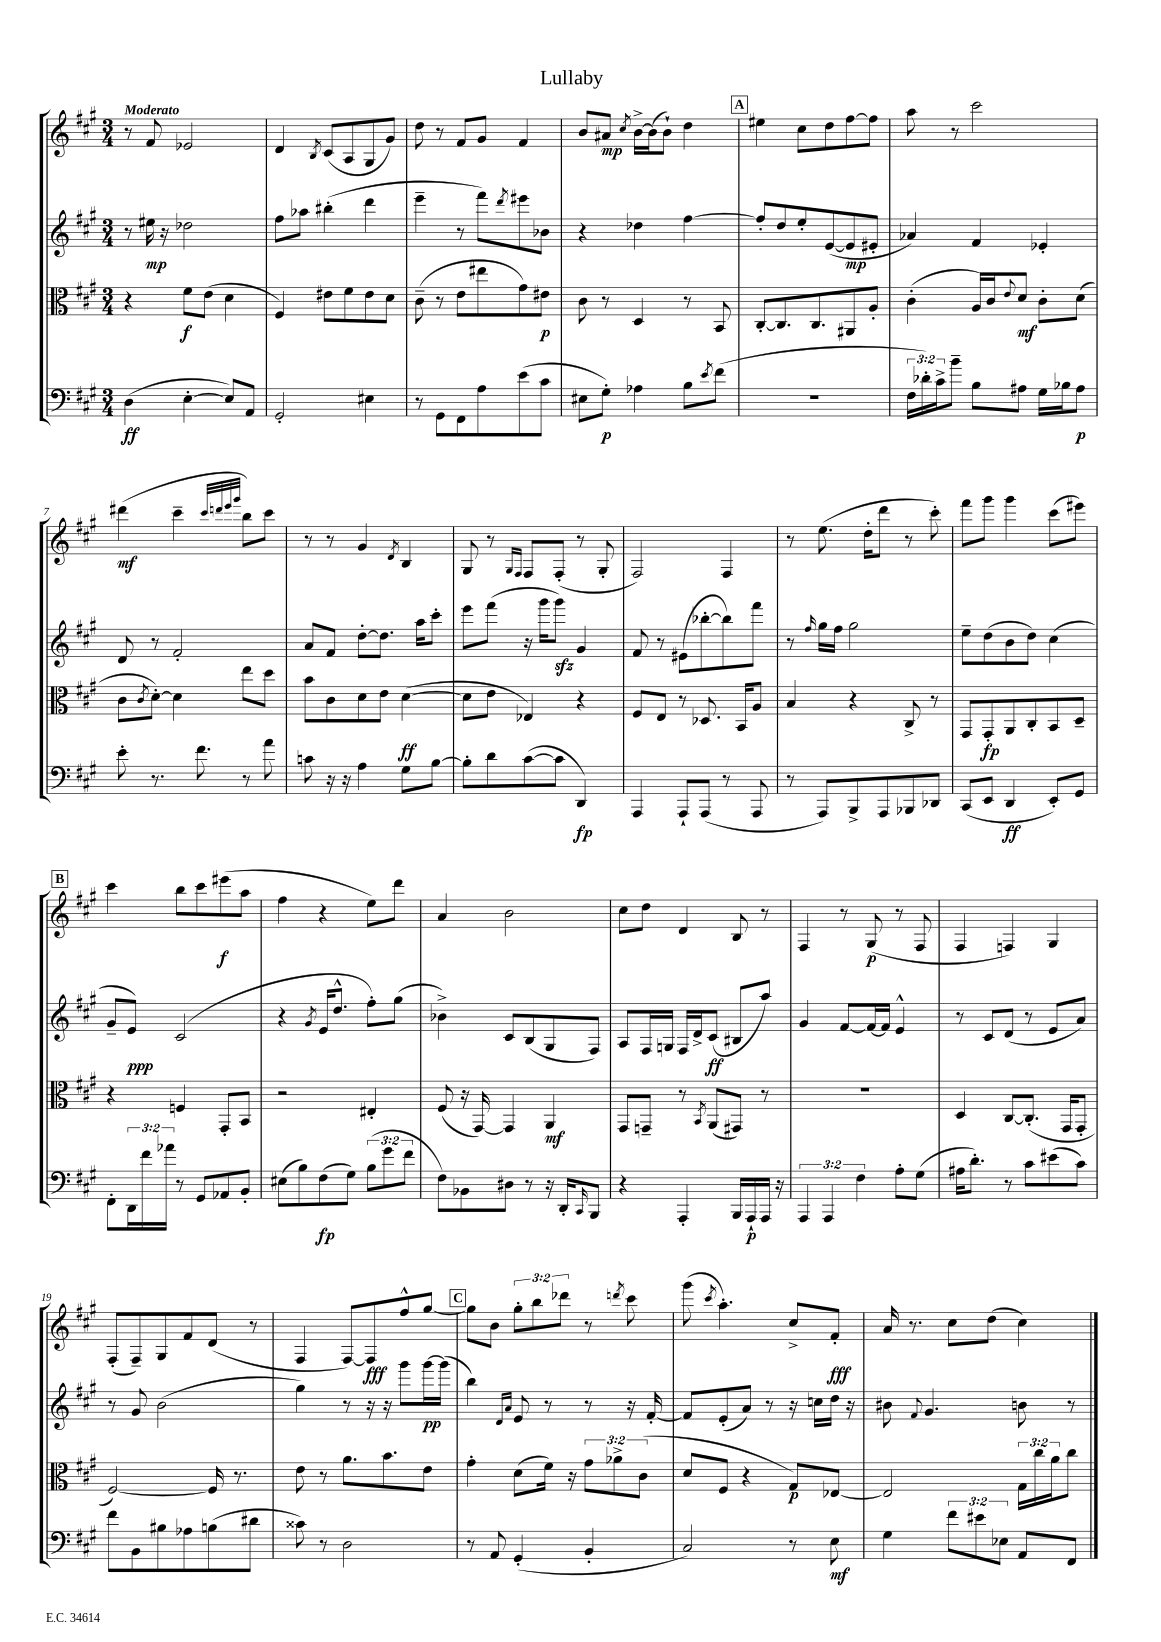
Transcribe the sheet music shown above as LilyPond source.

\header { title = "Lullaby" }
<<
\new StaffGroup <<
\new Staff = "s0" {
    \clef treble \key a \major \numericTimeSignature \time 3/4 \override Staff.TupletNumber.text = #tuplet-number::calc-fraction-text \tempo "Moderato"
    r8 fis'8 ees'2 |
    d'4 \acciaccatura { b8 } cis'8( a8 gis8 gis'8) |
    d''8 r8 fis'8 gis'8 fis'4 |
    b'8 ais'8\mp \acciaccatura { cis''8 } b'16~-> b'16( b'8-!) d''4 |
    \mark \markup { \box "A" } eis''4 cis''8 d''8 fis''8~ fis''8 |
    a''8 r8 cis'''2 |
    dis'''4\mf( cis'''4-- \grace { cis'''32 d'''32 e'''32 gis'''32 } b''8) cis'''8 |
    r8 r8 gis'4 \acciaccatura { d'8 } b4 |
    gis8 r8 \grace { gis16 fis16 } fis8 fis8-.( r8 gis8-. |
    fis2) fis4 |
    r8 e''8.( d''16-. d'''8 r8 cis'''8-.) |
    fis'''8 gis'''8 gis'''4 cis'''8( eis'''8) |
    \mark \markup { \box "B" } cis'''4 b''8 cis'''8 eis'''8\f( a''8 |
    fis''4 r4 e''8) d'''8 |
    a'4 b'2 |
    cis''8 d''8 d'4 b8 r8 |
    fis4 r8 gis8\p( r8 fis8 |
    fis4 f4) gis4 |
    fis8-.( fis8--) gis8 fis'8 d'8( r8 |
    fis4 fis8~) fis8\fff fis''8-^ gis''8~ |
    \mark \markup { \box "C" } gis''8 b'8 \tuplet 3/2 { gis''8-. b''8 des'''8 } r8 \acciaccatura { d'''8 } cis'''8 |
    gis'''8( \acciaccatura { cis'''8 } a''4.-.) cis''8-> fis'8-.\fff |
    a'16 r8. cis''8 d''8( cis''4) \bar "|." |
}
\new Staff = "s1" {
    \clef treble \key a \major \numericTimeSignature \time 3/4
    r8 eis''16\mp r16 des''2 |
    fis''8 aes''8 bis''4-.( d'''4 |
    e'''4-- r8 fis'''8) \acciaccatura { d'''8 } eis'''8 bes'8 |
    r4 des''4 fis''4~ |
    \mark \markup { \box "A" } fis''8-. d''8 e''8-. e'8~( e'8\mp eis'8-. |
    aes'4) fis'4 ees'4-. |
    d'8 r8 fis'2-. |
    a'8 fis'8 d''8~-. d''8. a''16 cis'''8-. |
    e'''8 fis'''8( r16 gis'''16 gis'''8\sfz) gis'4 |
    fis'8 r8 eis'8( bes''8~-. bes''8) fis'''8 |
    r8 \grace { fis''16 } gis''16 fis''16 gis''2 |
    e''8-- d''8( b'8 d''8) cis''4( |
    \mark \markup { \box "B" } gis'8-- e'8\ppp) cis'2( |
    r4 \acciaccatura { gis'8 } e'16 d''8.-^ fis''8-.) gis''8( |
    bes'4->) cis'8 b8( gis8 fis8) |
    a8 fis16 g16 fis16 d'16-> cis'8\ff( bis8 a''8) |
    gis'4 fis'8~ fis'16~ fis'16 e'4-^ |
    r8 cis'8 d'8( r8 e'8 a'8) |
    r8 gis'8 b'2( |
    gis''4) r8 r16 r16 gis'''8 gis'''16~\pp gis'''16( |
    \mark \markup { \box "C" } b''4) \grace { d'16 a'16 } e'8 r8 r8 r16 fis'16~-. |
    fis'8 e'8-.( a'8) r8 r16 c''16 d''16 r16 |
    bis'8 \appoggiatura { fis'8 } gis'4. b'8 r8 \bar "|." |
}
\new Staff = "s2" {
    \clef alto \key a \major \numericTimeSignature \time 3/4 \override Staff.TupletNumber.text = #tuplet-number::calc-fraction-text
    r4 fis'8\f e'8( d'4 |
    fis4) eis'8 fis'8 eis'8 d'8 |
    cis'8--( r8 e'8 eis''8 gis'8) eis'8\p |
    cis'8 r8 d4 r8 b,8 |
    \mark \markup { \box "A" } cis8~-. cis8. cis8. ais,8 a8-. |
    cis'4-.( a16) cis'16 \appoggiatura { e'8 } d'8\mf cis'8-. d'8( |
    cis'8 \acciaccatura { cis'8 } d'8~-.) d'4 e''8 d''8 |
    b'8 cis'8 d'8 e'8 d'4~\ff( |
    d'8 e'8 ees4) r4 |
    fis8 e8 r8 des8. b,16 a8 |
    b4 r4 cis8-> r8 |
    gis,8 gis,8-.\fp a,8 cis8-. b,8 d8-- |
    \mark \markup { \box "B" } r4 f4 gis,8-. b,8 |
    r2 eis4-. |
    fis8( r16 gis,16~) gis,4 a,4\mf |
    gis,8 g,8-- r8 \acciaccatura { b,8 } a,8( gis,8) r8 |
    R2. |
    d4 cis8~ cis8.-.( gis,16 gis,8-. |
    fis2~) fis16 r8. |
    e'8 r8 a'8. b'8. e'8 |
    \mark \markup { \box "C" } gis'4-. d'8( fis'16) r16 \tuplet 3/2 { gis'8 aes'8-> cis'8( } |
    d'8 fis8 r4 gis8\p) ees8~ |
    ees2 \tuplet 3/2 { gis16 cis''16 a'16 } cis''8 \bar "|." |
}
\new Staff = "s3" {
    \clef bass \key a \major \numericTimeSignature \time 3/4 \override Staff.TupletNumber.text = #tuplet-number::calc-fraction-text
    d4\ff( e4~-. e8) a,8 |
    gis,2-. eis4 |
    r8 gis,8 fis,8 a8 e'8( cis'8 |
    eis8 gis8-.\p) aes4 b8 \acciaccatura { e'8 } fis'8( |
    \mark \markup { \box "A" } R2. |
    \tuplet 3/2 { fis16 des'16-.) cis'16-> } b'8-- b8 ais8 gis16 bes16 ais8\p |
    e'8-. r8. fis'8. r8 a'8 |
    c'8 r16 r16 a4 gis8 b8~ |
    b8-. d'8 cis'8~( cis'8 d,4\fp) |
    a,,4 a,,8-! a,,8( r8 a,,8 |
    r8 a,,8) b,,8-> a,,8 bes,,8 des,8 |
    cis,8( e,8 d,4\ff e,8-.) gis,8 |
    \mark \markup { \box "B" } fis,8-. \tuplet 3/2 { d,16 fis'16 aes'16 } r8 gis,8 aes,8 b,8-. |
    eis8( b8) fis8\fp( gis8) \tuplet 3/2 { b8( gis'8 fis'8 } |
    fis8) bes,8 dis8 r8 r16 d,16-. \grace { cis,16 } b,,8 |
    r4 a,,4-. b,,16 a,,16-!\p a,,16 r16 |
    \tuplet 3/2 { a,,4 a,,4 fis4 } a8-. gis8( |
    ais16 d'8.-.) r8 cis'8 eis'8( cis'8) |
    fis'8 b,8 bis8 aes8 b8( dis'8 |
    cisis'8) r8 d2 |
    \mark \markup { \box "C" } r8 a,8 gis,4-.( b,4-. |
    cis2) r8 e8\mf |
    gis4 \tuplet 3/2 { fis'8 eis'8 ees8 } a,8 fis,8 \bar "|." |
}
>>
>>
